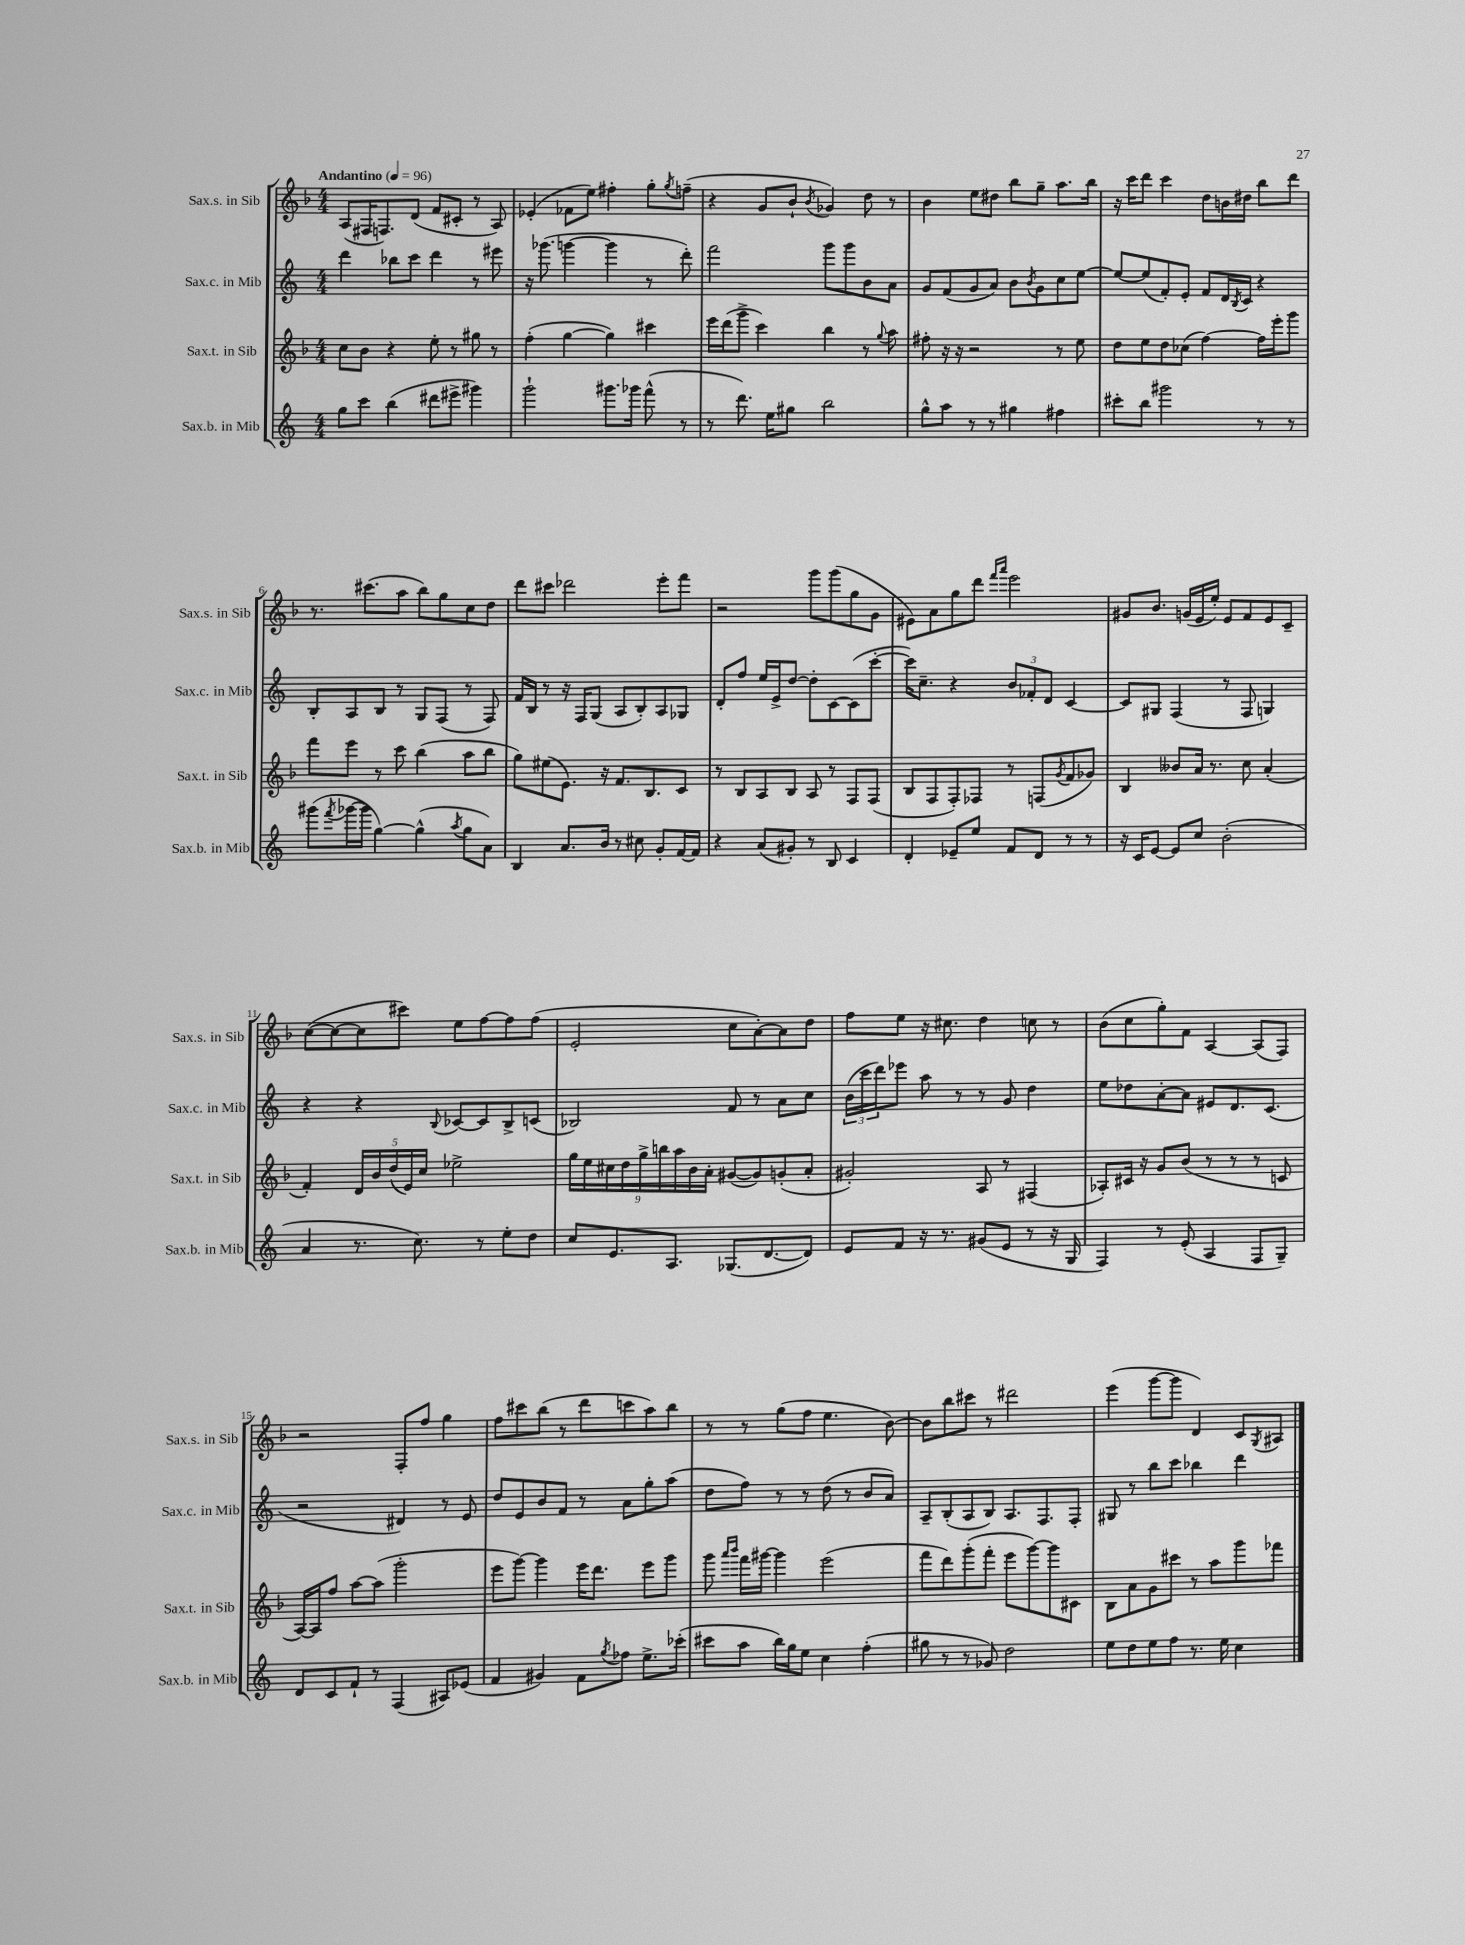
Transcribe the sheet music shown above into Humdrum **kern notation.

**kern	**kern	**kern	**kern
*part4	*part3	*part2	*part1
*staff4	*staff3	*staff2	*staff1
*I"Sax.b. in Mib	*I"Sax.t. in Sib	*I"Sax.c. in Mib	*I"Sax.s. in Sib
*I'Sax.b. in Mib	*I'Sax.t. in Sib	*I'Sax.c. in Mib	*I'Sax.s. in Sib
*clefG2	*clefG2	*clefG2	*clefG2
*k[]	*k[b-]	*k[]	*k[b-]
*M4/4	*M4/4	*M4/4	*M4/4
*MM96	*MM96	*MM96	*MM96
=1	=1	=1	=1
!	!	!	!LO:TX:a:B:t=Andantino
8gg\L	8cc\L	4ddd\	(8A/L
8ccc\J	8b-\J	.	16F#X/K
.	.	.	8.Fn/)
(4bb\	4r	8bb-X\L	.
.	.	8ccc\J	(8d/J
8ddd#X\L	8ee'\	4ddd\	8f/L
8eee#X^\J	8r	.	8c#X'/J
4ggg#X\)	8gg#X\	8r	8r
.	8r	8eee#X\	8A/)
=2	=2	=2	=2
2ggg`\	(4ff'\	16r	(4e-X'/
.	.	(8.ggg-X\	.
.	[4gg\	[4gggn\	8f-X\L
.	.	.	8ee\J)
8.ggg#X\L	4gg\])	4ggg\]	4ff#X'\
16ggg-X\Jk	.	.	.
(8fff^^\	4ccc#X\	8r	8gg'\L
.	.	.	8qgg/
8r	.	8ddd'\)	(8ffn~\J
=3	=3	=3	=3
8r	16eee\LL	2fff\	4r
.	(16ddd\J	.	.
8.ddd\)	8ggg^\J	.	.
.	4ccc\)	.	8g/L
16ee\KL	.	.	.
8gg#X\J	.	.	8b-`/J
.	.	.	8qb-/
2bb\	4bb-\	8ggg\L	4g-X/)
.	.	8ggg\	.
.	8r	8b\	8dd\
.	8qqgg/	.	.
.	8aa\	8a\J	8r
=4	=4	=4	=4
8gg^^\L	8ff#X'\	8g/L	4b-\
8aa\J	16r	(8f/	.
.	16r	.	.
8r	2r	8g/	8ee\L
8r	.	8a/J)	8dd#X\J
4gg#X\	.	8b\L	8bb-\L
.	.	8qb/	.
.	.	8g\	8gg~\J
4ff#X\	8r	8cc\	8.aa\L
.	8ee\	[8ee\J	.
.	.	.	16bb-\Jk
=5	=5	=5	=5
8ccc#X'\L	8dd\L	8ee/L_	16r
.	.	.	16ccc\KL
8bb\J	8ee\	(8ee/]	8ddd\J
2ggg#X\	8dd\	8f'/)	4ccc\
.	(8cc-X\J	8e'/J	.
.	[4ff\)	8f/L	8dd\L
.	.	16d/L	16bn\L
.	.	8qB/	.
.	.	16c/JJ	16dd#X\JJ
8r	16ff\LL]	4r	8bb-\L
.	16eee'\J	.	.
8r	8ggg\J	.	8ddd\J
!!LO:LB:g=z
=6	=6	=6	=6
(8ggg#X\L	8fff\L	8B'/L	8.r
8qfff/	.	.	.
[16ggg-X\L	8eee\J	8A/	.
16ggg-\JJ]	.	.	(8.ccc#X\L
[4gg\)	8r	8B/J	.
.	8ccc\	8r	8aa\J
(4gg^^\]	(4bb-\	8G/L	8bb-\L)
.	.	(8F/J	8gg\
8qaa/	.	.	.
8gg\L	8aa\L	8r	8cc\
8a\J)	8bb-\J	8F/)	8dd\J
=7	=7	=7	=7
4B/	8gg\L)	16f/LL	8ddd\L
.	.	16B/JJ	.
.	(8ee#X\	8r	8ccc#X\J
8.a/L	8.e\J)	16r	2ddd-X\
.	.	16F/KL	.
.	.	(8G/J	.
16b/Jk	16r	.	.
8r	8.f/L	8A/L	.
8cc#X\	.	8B'/)	.
.	8.B-/	.	.
8g'/L	.	8A/	8eee'\L
[16f/L	8c/J	8G-X/J	8fff\J
16f/JJ]	.	.	.
=8	=8	=8	=8
4r	8r	8d'/L	2r
.	8B-/L	8ff/J	.
(8a/L	8A/	16ee/LL	.
.	.	16e^/J	.
8g#X'/J)	8B-/J	[8dd/J	.
8r	8A/	8dd'\L]	8ggg\L
8B/	8r	[8c\	(8ggg\
4c/	8F/L	(8c\]	8gg\
.	(8F/J	[8ccc'\J	8g\J
=9	=9	=9	=9
4d'/	8B-/L	16ccc\KL])	8e#X\L)
.	.	8.cc~\J	.
.	8F/	.	8a\
8e-X~/L	8F'/)	4r	8gg\
8ee/J	8F-X/J	.	8ddd\J
.	.	.	16qqfff/LL
.	.	.	16qqaaa/JJ
8f/L	8r	12b/L	2eee\
.	.	12f-X'/	.
8d/J	(8Fn/L	.	.
.	.	12d/J	.
.	8qg/	.	.
8r	8f/	[4c/	.
8r	8g-X/J)	.	.
=10	=10	=10	=10
16r	4B-/	8c/L]	8g#X/L
16c/KL	.	.	.
[8e/J	.	8G#X/J	8.b-/J
8e/L]	8b--X/L	(4F/	.
.	.	.	(16gn/LL
8cc/J	16a/Jk	.	16e/
.	8.r	.	16ee'/JJ)
(2b'\	.	8r	8e/L
.	8cc\	8F/	8f/
.	(4a'/	4Gn/)	8e/
.	.	.	8c~/J
!!LO:LB:g=z
=11	=11	=11	=11
4a/	4f'/)	4r	([8cc\L
.	.	.	8cc\_
8.r	20d/LL	4r	8cc\]
.	20b-/	.	.
.	(20dd/	.	.
.	.	.	8ccc#X\J)
.	20e/)	.	.
8.cc\)	.	.	.
.	20cc/JJ	.	.
.	.	8qqB/	.
.	2ee-X^\	[8c-X/L	8ee\L
8r	.	8c-/]	[8ff\
8ee'\L	.	8B^/	8ff\]
8dd\J	.	(8cn/J	(8ff\J
=12	=12	=12	=12
8cc/L	18gg\LL	2B-X/)	2e'/
.	18ee\	.	.
.	18cc#X\	.	.
8.e/	.	.	.
.	18dd\	.	.
.	18gg^\	.	.
.	18bbn\	.	.
8.A/J	.	.	.
.	18aa\	.	.
.	18b-\	.	.
.	18a'\JJ	.	.
(8.G-X/L	([8g#X/L	8f/	8cc\L
.	8g#/])	8r	[8a'\)
[8.d/	.	.	.
.	(8gn'/	8a\L	8a\]
8d/J])	8a'/J	8cc\J	8dd\J
=13	=13	=13	=13
8e/L	2g#X'/)	(24b\LL	8ff\L
.	.	24ccc\	.
.	.	24ddd\J)	.
8f/J	.	8eee-X\J	8ee\J
16r	.	8aa\	16r
8.r	.	.	8.cc#X\
.	.	8r	.
(8g#X/L	8A/	8r	4dd\
8e/J	8r	8g/	.
8r	(4F#X/	4dd\	8ccn\
16r	.	.	8r
16G/	.	.	.
=14	=14	=14	=14
4F/)	8A-X'/L)	8ee\L	(8b-\L
.	16c#X/Jk	8dd-X\	8cc\
.	16r	.	.
8r	8g/L	[8a'\	8gg'\)
(8e'/	(8b-/J	8a\J]	8f\J
4A/	8r	8e#X/L	[4A/
.	8r	8.d/	.
8F/L	8r	.	(8A/L]
.	.	(8.c/J	.
8G~/J)	8cn/	.	8F/J)
!!LO:LB:g=z
=15	=15	=15	=15
8d/L	[16A/LL)	2r	2r
.	16A/J]	.	.
8c/	8ff/J	.	.
8f`/J	[8aa\L	.	.
8r	(8aa\J]	.	.
(4F/	2ggg'\	4d#X/)	8F'/L
.	.	.	8ff/J
8A#X/L)	.	8r	4gg\
(8e-X/J	.	8e/	.
=16	=16	=16	=16
4f/	8eee\L	8dd/L	8ff\L
.	[8ggg\J)	8e/	8ccc#X\
4g#X/)	4ggg\]	8b/	(8bb-\J
.	.	8f/J	8r
8f\L	16eee\KL	8r	8ddd\L
.	8.ddd\J	.	.
8qgg/	.	.	.
8ff-X\J	.	8a\L	8cccn\
8.ee^\L	8eee\L	8gg'\	8aa\)
.	8ggg\J	(8aa\J	8bb-\J
(16ccc-X'\Jk	.	.	.
=17	=17	=17	=17
8ccc#X\L	8ggg\	8dd\L	8r
.	16qqaaa/LL	.	.
.	16qqbbb-/JJ	.	.
8aa\J	16fff\LL	8ff\J)	8r
.	[16ggg#X\JJ	.	.
16bb\LL)	4ggg#\]	8r	(8gg\L
16gg\J	.	.	.
8ee\J	.	8r	8ff\J
4cc\	(2eee\	(8dd\	4.ee\
.	.	8r	.
(4ff'\	.	8b/L	.
.	.	8a/J)	[8b-\)
=18	=18	=18	=18
8gg#X\	8fff\L	8A~/L	8b-\L]
8r	8ddd\)	(8B'/	8bb-\
8r	(8ggg'\	8A/	8ccc#X\J
8g-X/)	8fff'\J	8B/J)	8r
2dd\	8eee\L	8.A/L	2ddd#X\
.	[8ggg\)	.	.
.	.	8.F/	.
.	8ggg\]	.	.
.	8c#X\J	8F'/J	.
=19	=19	=19	=19
8ee\L	8B-\L	8G#X/	(4eee\
8dd\	8a\	8r	.
8ee\	8g\	8bb\L	[8ggg\L
8ff\J	8ccc#X\J	8ccc\J	8ggg\J]
8.r	8r	4bb-X\	4d/)
.	8aa\L	.	.
16ee\	.	.	.
4cc\	8ggg\	4ddd\	8c/L
.	.	.	8qG/
.	8fff-X\J	.	8A#X/J
==	==	==	==
*-	*-	*-	*-
